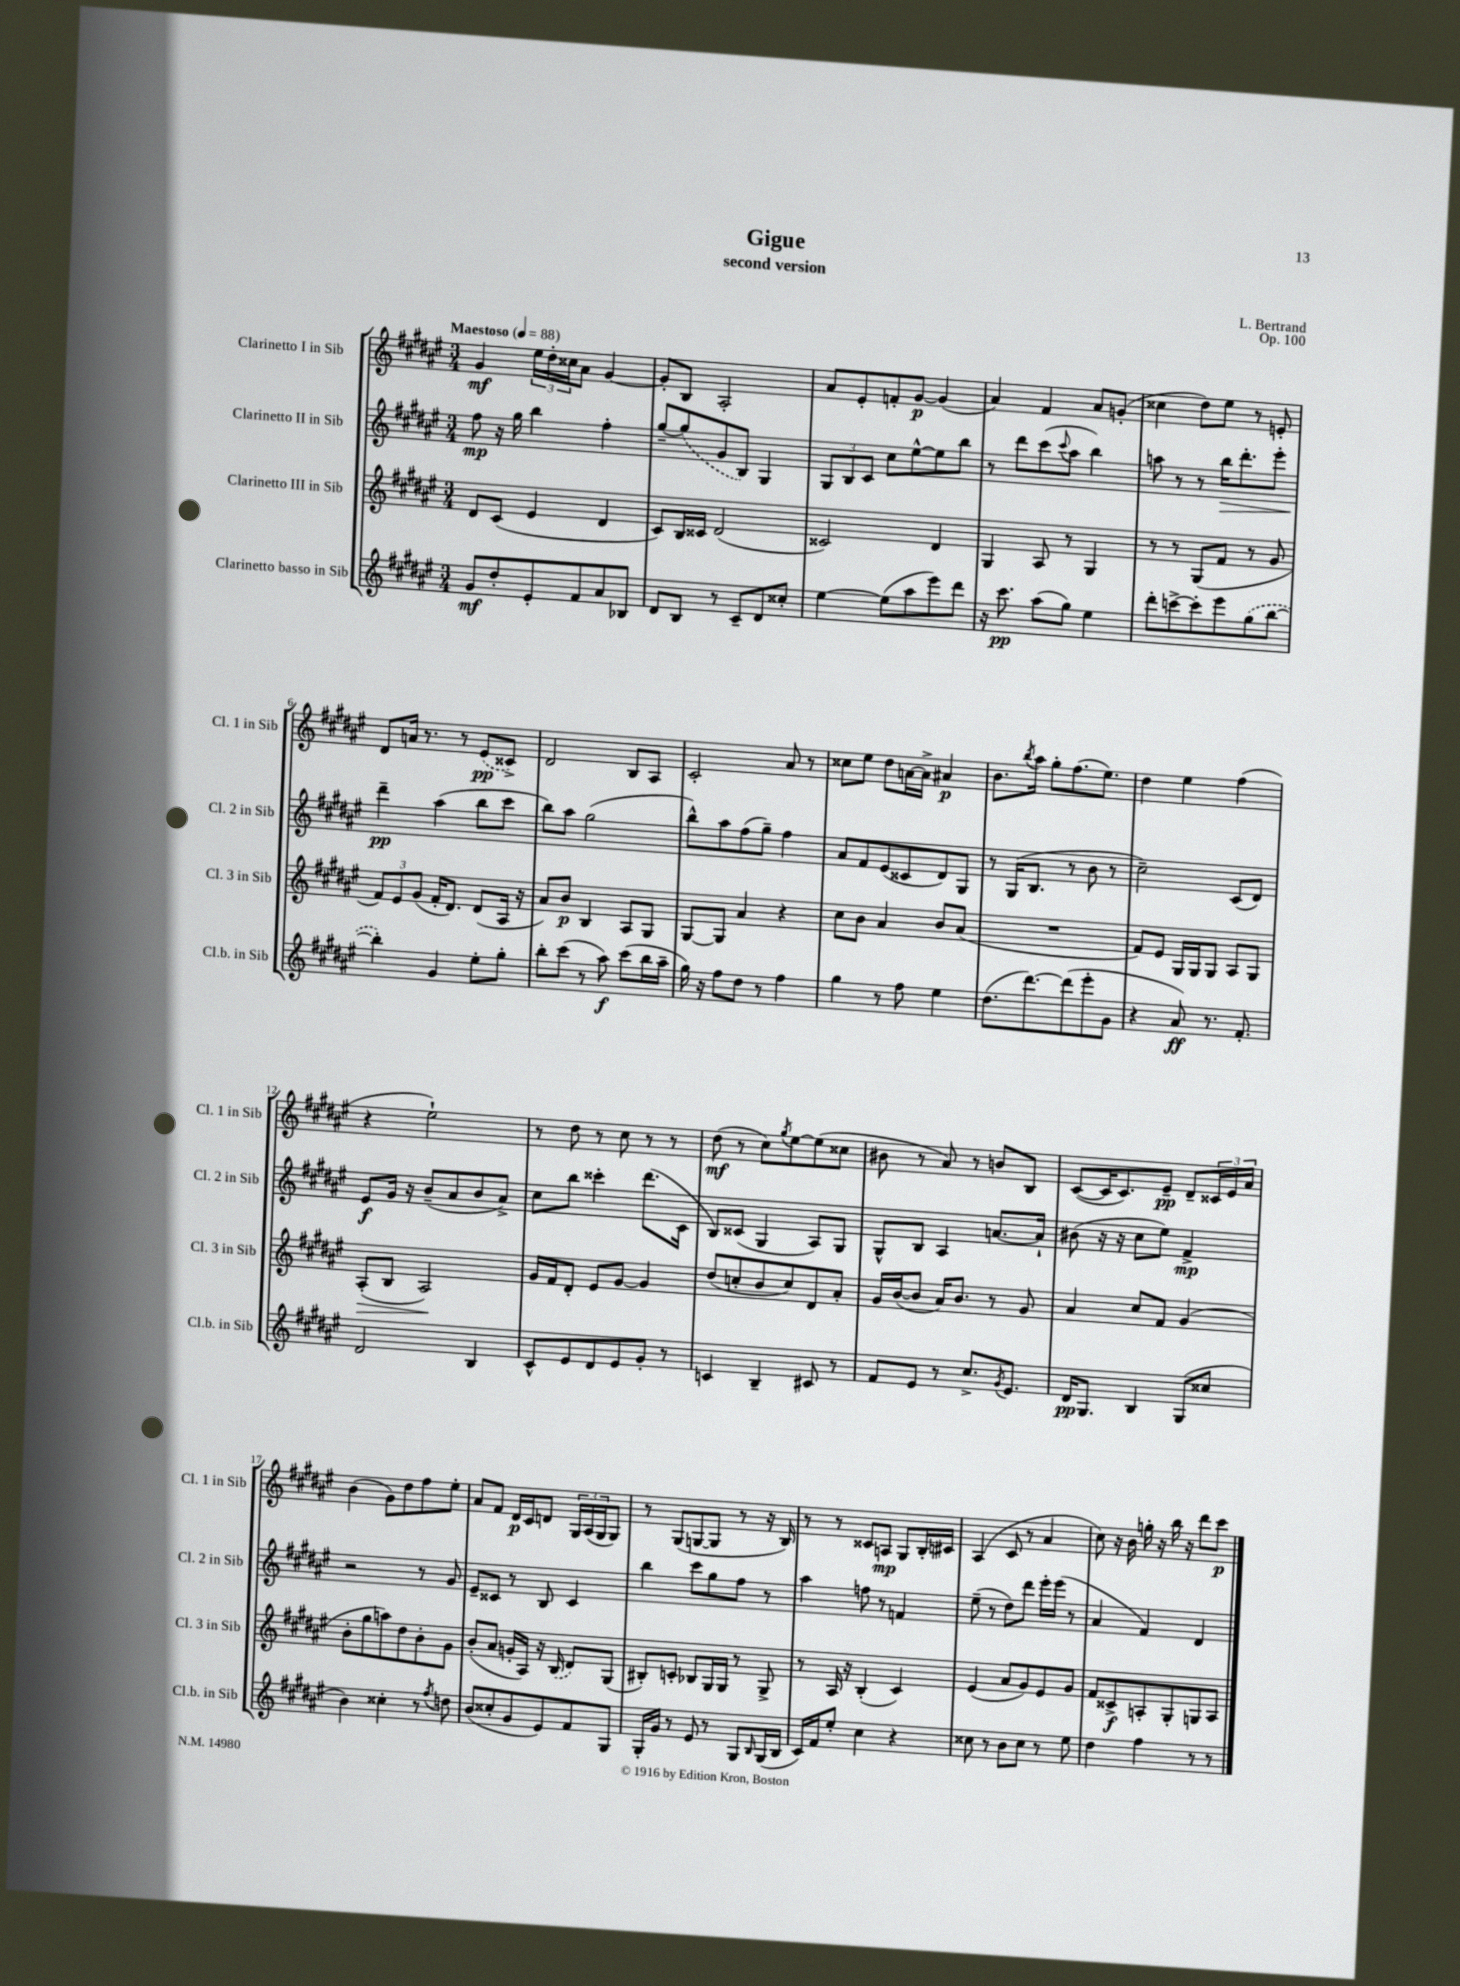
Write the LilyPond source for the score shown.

\header { title = "Gigue" composer = "L. Bertrand" subtitle = "second version" opus = "Op. 100" }
<<
\new StaffGroup <<
\new Staff = "s0" \with { instrumentName = "Clarinetto I in Sib" shortInstrumentName = "Cl. 1 in Sib" } {
    \clef treble \key fis \major \numericTimeSignature \time 3/4 \tempo "Maestoso" 4 = 88
    gis'4\mf \tuplet 3/2 { eis''16 dis''16-. cisis''16 } ais'8 gis'4~ |
    gis'8-. b8 ais2-. |
    ais'8 eis'8-. f'8-. gis'8~\p gis'4( |
    ais'4) fis'4 ais'8 g'8-.( |
    cisis''4 dis''8) eis''8 r8 e'8-. |
    dis'8 a'16 r8. r8 \once \slurDashed eis'8\pp( cisis'8->) |
    dis'2 b8 ais8 |
    cis'2-. ais'8 r8 |
    cisis''8 eis''8 dis''8 a'16~ a'16-> ais'4\p |
    b'8. \acciaccatura { b''8 } ais''16 gis''8-. fis''8.( eis''8.) |
    dis''4 eis''4 fis''4( |
    r4 eis''2-!) |
    r8 dis''8 r8 cis''8 r8 r8 |
    dis''8\mf( r8 cis''8) \acciaccatura { gis''8 } eis''8~ eis''8( cisis''8 |
    bis'8 r8 ais'8) r8 b'8 b8 |
    cis'8~( cis'16 cis'8.) eis'8--\pp dis'8-- \tuplet 3/2 { cisis'16 eis'16 ais'16 } |
    b'4( gis'8) dis''8 fis''8 eis''8-. |
    ais'8 fis'8 dis'16\p cis'16 d'8 \tuplet 3/2 { gis16 ais16( gis16 } gis8) |
    r8 gis8( g8~ g8 r8 r16 b16) |
    r8 r8 cisis'8 a8\mp gis8 b16-. cis'16 |
    ais4( cis'8 r8 ais'4 |
    cis''8) r16 b'16 g''16-. r16 b''16 r16 dis'''8 cis'''8\p \bar "|." |
}
\new Staff = "s1" \with { instrumentName = "Clarinetto II in Sib" shortInstrumentName = "Cl. 2 in Sib" } {
    \clef treble \key fis \major \numericTimeSignature \time 3/4
    fis''8\mp r16 gis''16 b''4 fis''4-. |
    gis''8~-- \once \slurDashed gis''8( gis'8 b8) gis4 |
    \tuplet 3/2 { gis8 b8 cis'8 } cis''8 eis''8~-^ eis''8 b''8 |
    r8 dis'''8 cis'''8( \appoggiatura { cis'''8 } ais''8 b''4) |
    a''8 r8 r8 b''16\> dis'''8.-. eis'''8-. |
    dis'''4--\pp\! ais''4( b''8 cis'''8 |
    b''8) ais''8 gis''2( |
    b''8-^) ais''8 fis''8( gis''8--) fis''4 |
    ais'8 fis'8 eis'8( cisis'8 dis'8) gis8 |
    r8 gis16( b8. r8 b'8 r8 |
    cis''2--) cis'8( dis'8) |
    eis'8\f gis'16 r16 b'8--( ais'8 b'8 ais'8->) |
    cis''8 b''8 cisis'''4-. dis'''8.( cis'16 |
    b8) cisis'8( gis4 ais8) gis8 |
    gis8-^ b8 ais4 a'8.~ a'16-! |
    bis'8( r16 r16 cis''8 eis''8) fis'4->\mp |
    r2 r8 gis'8 |
    eis'8-- cisis'8 r8 b8 cisis'4 |
    b''4 cis'''8 gis''8 fis''8 r8 |
    ais''4 f''8 r8 f'4 |
    eis''8--( r8 dis''8) dis'''8 eis'''16-. eis'''16( r8 |
    ais'4 fis'4) dis'4 \bar "|." |
}
\new Staff = "s2" \with { instrumentName = "Clarinetto III in Sib" shortInstrumentName = "Cl. 3 in Sib" } {
    \clef treble \key fis \major \numericTimeSignature \time 3/4
    dis'8 cis'8( eis'4 dis'4 |
    cis'8) b16 cisis'16 dis'2( |
    cisis'2) dis'4 |
    gis4 ais8 r8 gis4 |
    r8 r8 gis8( fis'8 r8 gis'8 |
    \tuplet 3/2 { fis'8) eis'8 gis'8( } fis'16-. dis'8.) dis'8( ais16 r16 |
    ais'8) b'8\p b4 ais8 gis8 |
    gis8~ gis8 ais'4 r4 |
    cis''8 b'8 ais'4 b'8 ais'8( |
    R2. |
    fis'8) eis'8 gis16 gis16 gis8 ais8 gis8 |
    ais8-.\>( b8 ais2\!) |
    gis'16 fis'16 dis'8-. eis'8 gis'8~ gis'4 |
    dis''8( c''8-. b'8 c''8) dis'8 ais'8-. |
    gis'16 b'16~( b'8 ais'16) b'8. r8 gis'8 |
    ais'4 cis''8 fis'8 gis'4( |
    b'8-. gis''8 a''8) dis''8 b'8-. gis'8 |
    b'8-.( ais'8 g'16-. ais16) r16 \once \slurDashed b16( dis'8) gis8( |
    bis8-.) c'8-. bes8 gis16 gis16 r8 gis8-> |
    r8 ais16 r16 b4-.( cis'4) |
    eis'4( ais'8 gis'8) eis'8 gis'8 |
    fis'8 cisis'8->\f a8-. gis8-. g8 a8 \bar "|." |
}
\new Staff = "s3" \with { instrumentName = "Clarinetto basso in Sib" shortInstrumentName = "Cl.b. in Sib" } {
    \clef treble \key fis \major \numericTimeSignature \time 3/4
    gis'8\mf dis''8-. eis'8-. fis'8 ais'8 bes8 |
    dis'8 b8 r8 cis'8-- dis'8 cisis''8-. |
    eis''4~ eis''8( ais''8 eis'''8) dis'''8 |
    r16 cis'''8.\pp ais''8( gis''8) eis''4 |
    dis'''8-. c'''8~-> c'''8-. eis'''8 \once \slurDashed gis''8( b''8~ |
    b''4-.) gis'4 eis''8-. gis''8-. |
    b''8-. cis'''8( r8 ais''8\f) cis'''8( b''16 ais''16-- |
    gis''16) r16 fis''8 dis''8 r8 fis''4 |
    gis''4 r8 fis''8 eis''4 |
    dis''8.( dis'''8.~) dis'''8( eis'''8-. gis'8 |
    r4 ais'8\ff) r8. fis'8.-. |
    dis'2 b4 |
    cis'8-^ eis'8 dis'8 eis'8 gis'8-. r8 |
    c'4 b4-- cis'8 r8 |
    fis'8 eis'8 r8 cis''8.-> \acciaccatura { gis'8 } eis'8. |
    dis'16\pp gis8. b4 gis8( cisis''8 |
    b'4) cisis''4-. r8 \acciaccatura { fis''8 } d''8 |
    b'8( cisis''8-. gis'8 eis'8) fis'8 gis8 |
    gis16-. gis'16 r8 eis'8 r8 gis8 \grace { b16 } gis16( b16 |
    cis'16) fis'16 eis''8-. cis''4 r4 |
    cisis''8 r8 b'8 cisis''8 r8 eis''8 |
    dis''4 fis''4 r8 r8 \bar "|." |
}
>>
>>
